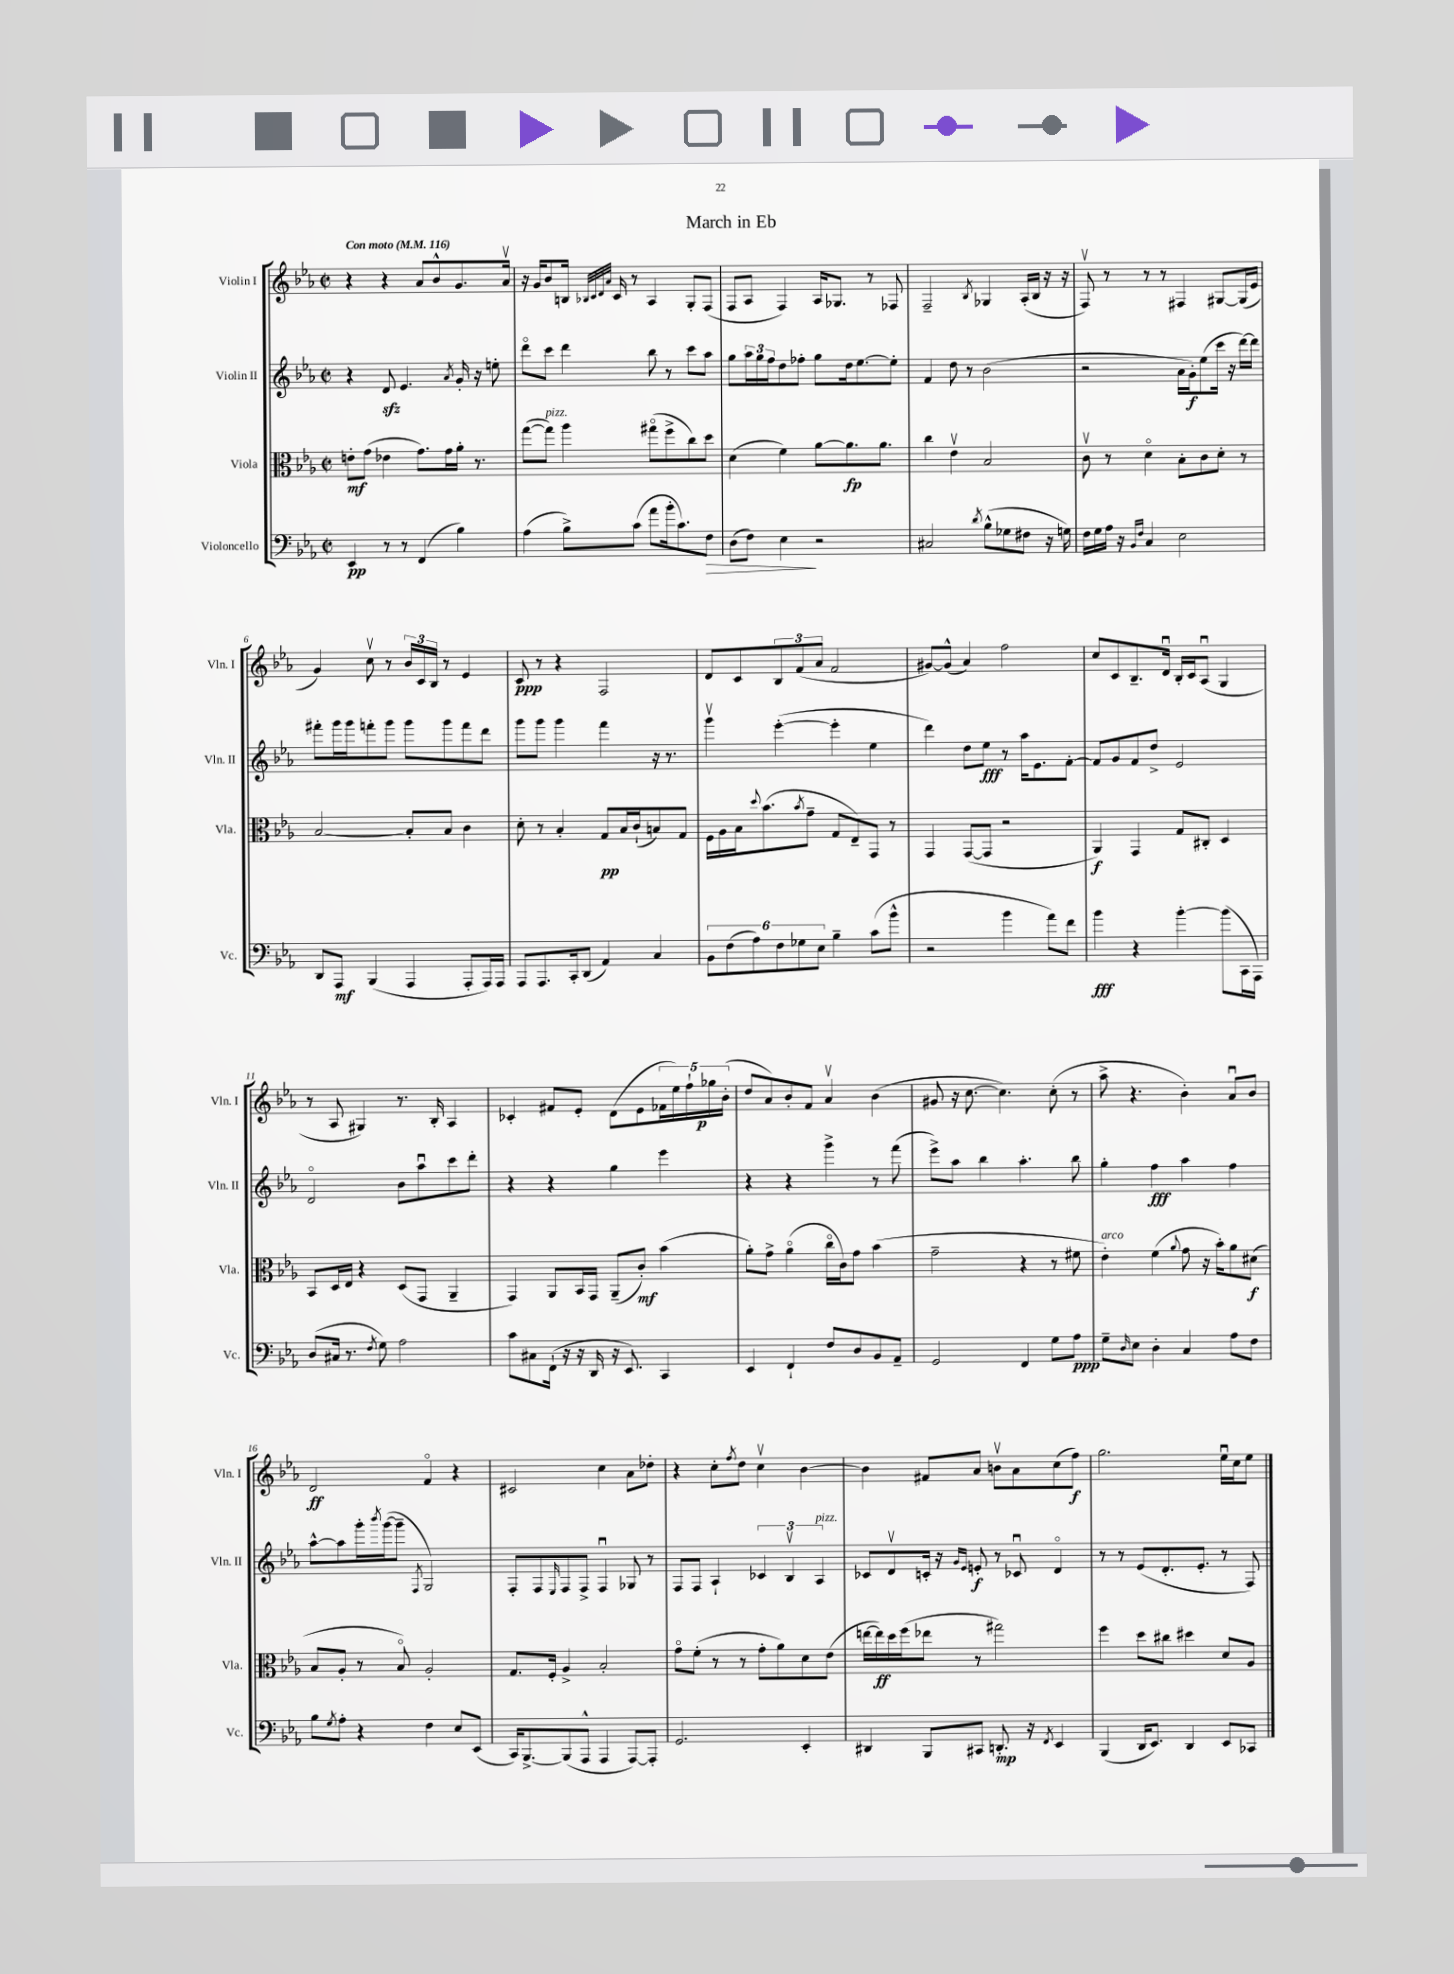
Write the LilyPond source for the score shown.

\header { title = "March in Eb" }
<<
\new StaffGroup <<
\new Staff = "s0" \with { instrumentName = "Violin I" shortInstrumentName = "Vln. I" } {
    \clef treble \key ees \major \defaultTimeSignature \time 2/2 \tempo "Con moto" 4 = 116
    r4 r4 aes'8 bes'8-^ g'8. aes'16\upbow |
    r16 g'16 bes'8 b16 \grace { bes32 c'32 d'32 aes'32 } c'16 r8 aes4 g8-. f8( |
    f8 aes8 f4) aes16 ges8. r8 fes8 |
    f2-- \acciaccatura { bes8 } ges4 aes16-.( bes16 r16 r16 |
    f8\upbow) r8 r8 r8 fis4 gis8~ gis16( ees'16 |
    g'4) c''8\upbow r8 \tuplet 3/2 { bes'16 c'16 bes16 } r8 ees'4 |
    c'8\ppp r8 r4 f2 |
    d'8 c'8 \tuplet 3/2 { bes8 f'8( aes'8 } f'2 |
    gis'8~) gis'8-^( aes'4) f''2 |
    c''8 c'8 bes8.-- d'16\downbow bes16-. c'16 aes8\downbow( g4 |
    r8 aes8 gis4) r8. bes16-. aes4 |
    ces'4-. fis'8 ees'8-. d'8( ees'8 \tuplet 5/4 { fes'16 ees''16) f''16-! ges''16\p bes'16-.( } |
    d''8 aes'8) bes'8-. f'8 aes'4\upbow bes'4( |
    gis'8 r16 c''8.~ c''4.) c''8-.( r8 |
    aes''8-> r4. bes'4-.) aes'8\downbow bes'8 |
    d'2\ff f'4\flageolet r4 |
    cis'2 c''4 aes'8 des''8-. |
    r4 c''8-. \acciaccatura { f''8 } d''8 c''4\upbow bes'4~ |
    bes'4 fis'8 aes'8 b'8\upbow aes'8 c''8( f''8\f) |
    g''2. ees''16\downbow c''16 ees''8 \bar "|." |
}
\new Staff = "s1" \with { instrumentName = "Violin II" shortInstrumentName = "Vln. II" } {
    \clef treble \key ees \major \defaultTimeSignature \time 2/2
    r4 d'8\sfz ees'4. \acciaccatura { aes'8 } g'16-. r16 e''8-. |
    d'''8\flageolet c'''8 d'''4 bes''8 r8 c'''8 aes''8 |
    g''8 \tuplet 3/2 { aes''16 g''16 f''16 } d''8 fes''8-. g''8 d''16 ees''8.~ ees''8-. |
    f'4 d''8 r8 bes'2( |
    r2 aes'16 g'16-.\f) ees''8( c'''16 r16 d'''16~) d'''16 |
    fis'''8-. g'''16 g'''16 f'''8-. g'''8 g'''8 g'''8 f'''8 d'''8 |
    g'''8 g'''8 g'''4 f'''4 r16 r8. |
    g'''4\upbow ees'''4~-.( ees'''4-. ees''4 |
    d'''4) d''8 ees''8\fff r8 aes''16 ees'8. f'8~-. |
    f'8 g'8 f'8 d''8-> ees'2 |
    d'2\flageolet bes'8 aes''8\downbow c'''8 d'''8-. |
    r4 r4 g''4 ees'''4 |
    r4 r4 g'''4-> r8 f'''8( |
    ees'''8->) aes''8 bes''4 aes''4.-. bes''8 |
    g''4-. f''4\fff aes''4 f''4 |
    aes''8~-^ aes''8 g'''16-. \acciaccatura { bes'''8 } g'''16~( g'''8-- \acciaccatura { f8 } g2) |
    f8-. f8 \grace { ees16 } f8 f8-> f4\downbow ges8 r8 |
    f8 f8 aes4-! \tuplet 3/2 { ces'4 bes4\upbow aes4^\markup { \italic "pizz." } } |
    ces'8 d'8\upbow c'16-. r16 \grace { g'16 ees'16 } e'8-.\f r8 ces'8\downbow d'4\flageolet |
    r8 r8 ees'8( d'8.-. ees'8.-. r8 f8) \bar "|." |
}
\new Staff = "s2" \with { instrumentName = "Viola" shortInstrumentName = "Vla." } {
    \clef alto \key ees \major \defaultTimeSignature \time 2/2
    e'8-.\mf g'8( ees'4 g'8.) g'16 aes'16-. r8. |
    g''8~( g''8^\markup { \italic "pizz." }) aes''4 gis''8\flageolet( f''8-> c''8) d''8 |
    d'4( f'4) aes'8~ aes'8.\fp aes'8. |
    c''4 ees'4\upbow bes2 |
    c'8\upbow r8 d'4\flageolet bes8-. c'8 d'8-. r8 |
    bes2~ bes8-. bes8 c'4 |
    d'8-. r8 bes4-. g8\pp bes16 c'16-!( b8) g8 |
    f16 aes16 bes16 \appoggiatura { d''8 } bes'8.( \acciaccatura { bes'8 } g'8-- g8 ees8--) g,8 r8 |
    g,4 g,8~( g,8 r2 |
    aes,4\f) g,4 g8 cis8-. d4 |
    bes,8 d16 ees16 r4 d8( g,8 aes,4-- |
    g,4) aes,8 bes,16 g,16 aes,8--( c'8-.\mf) bes'4( |
    aes'8-.) g'8-> aes'4\flageolet( c''16\flageolet c'16) g'8 bes'4( |
    g'2-- r4 r8 fis'8 |
    ees'4-.^\markup { \italic "arco" }) f'4( \appoggiatura { aes'8 } g'8 r16 bes'16-.) aes'8 dis'8\f( |
    bes8 aes8-. r8 bes8\flageolet) aes2-. |
    g8. f16-. aes4-> bes2-. |
    g'8\flageolet f'8-.( r8 r8 g'8-. aes'8) d'8 ees'8( |
    e''16~ e''16\ff) d''16 f''16( ees''8 r8 gis''2) |
    f''4 d''8 cis''8 dis''4 d'8 aes8 \bar "|." |
}
\new Staff = "s3" \with { instrumentName = "Violoncello" shortInstrumentName = "Vc." } {
    \clef bass \key ees \major \defaultTimeSignature \time 2/2
    ees,4\pp r8 r8 f,4( bes4) |
    aes4( bes8->) c'8( aes'8 bes'16-. c'8.) f8\> |
    d8( f8) ees4\! r2 |
    cis2 \acciaccatura { d'8 } bes8-^( ges8 fis8 r16 g16) |
    f16 g16 aes16 r16 \grace { bes,16 f16 } c4 ees2 |
    d,8 aes,,8\mf bes,,4( aes,,4 aes,,8-. aes,,16) aes,,16 |
    aes,,8 aes,,8. c,16-. d,8( aes,4) c4 |
    \tuplet 6/4 { bes,8 f8( aes8) f8 ges8 ees8 } bes4-- c'8( bes'8-^ |
    r2 bes'4 aes'8) f'8 |
    bes'4\fff r4 bes'4~-. bes'8( c,16 aes,,16) |
    d8( cis16 r8. \acciaccatura { f8 } g8) aes2 |
    c'8 cis8 f,16-!( r16 r16 d,16 r16 ees,8.) c,4 |
    ees,4 f,4-! f8 d8 bes,8 aes,8-- |
    g,2 f,4 g8 aes8\ppp |
    g8-- \grace { d16 } ees8 d4-. c4 aes8 f8 |
    bes8 \acciaccatura { g8 } aes8-. r4 f4 ees8 ees,8( |
    c,16) bes,,8.~-> bes,,8( aes,,8-^ aes,,4 aes,,8~) aes,,8-. |
    g,2. ees,4-. |
    dis,4 bes,,8 cis,8 d,8.-.\mp r16 \acciaccatura { f,8 } ees,4 |
    bes,,4( d,16 ees,8.) d,4 ees,8 ces,8 \bar "|." |
}
>>
>>
